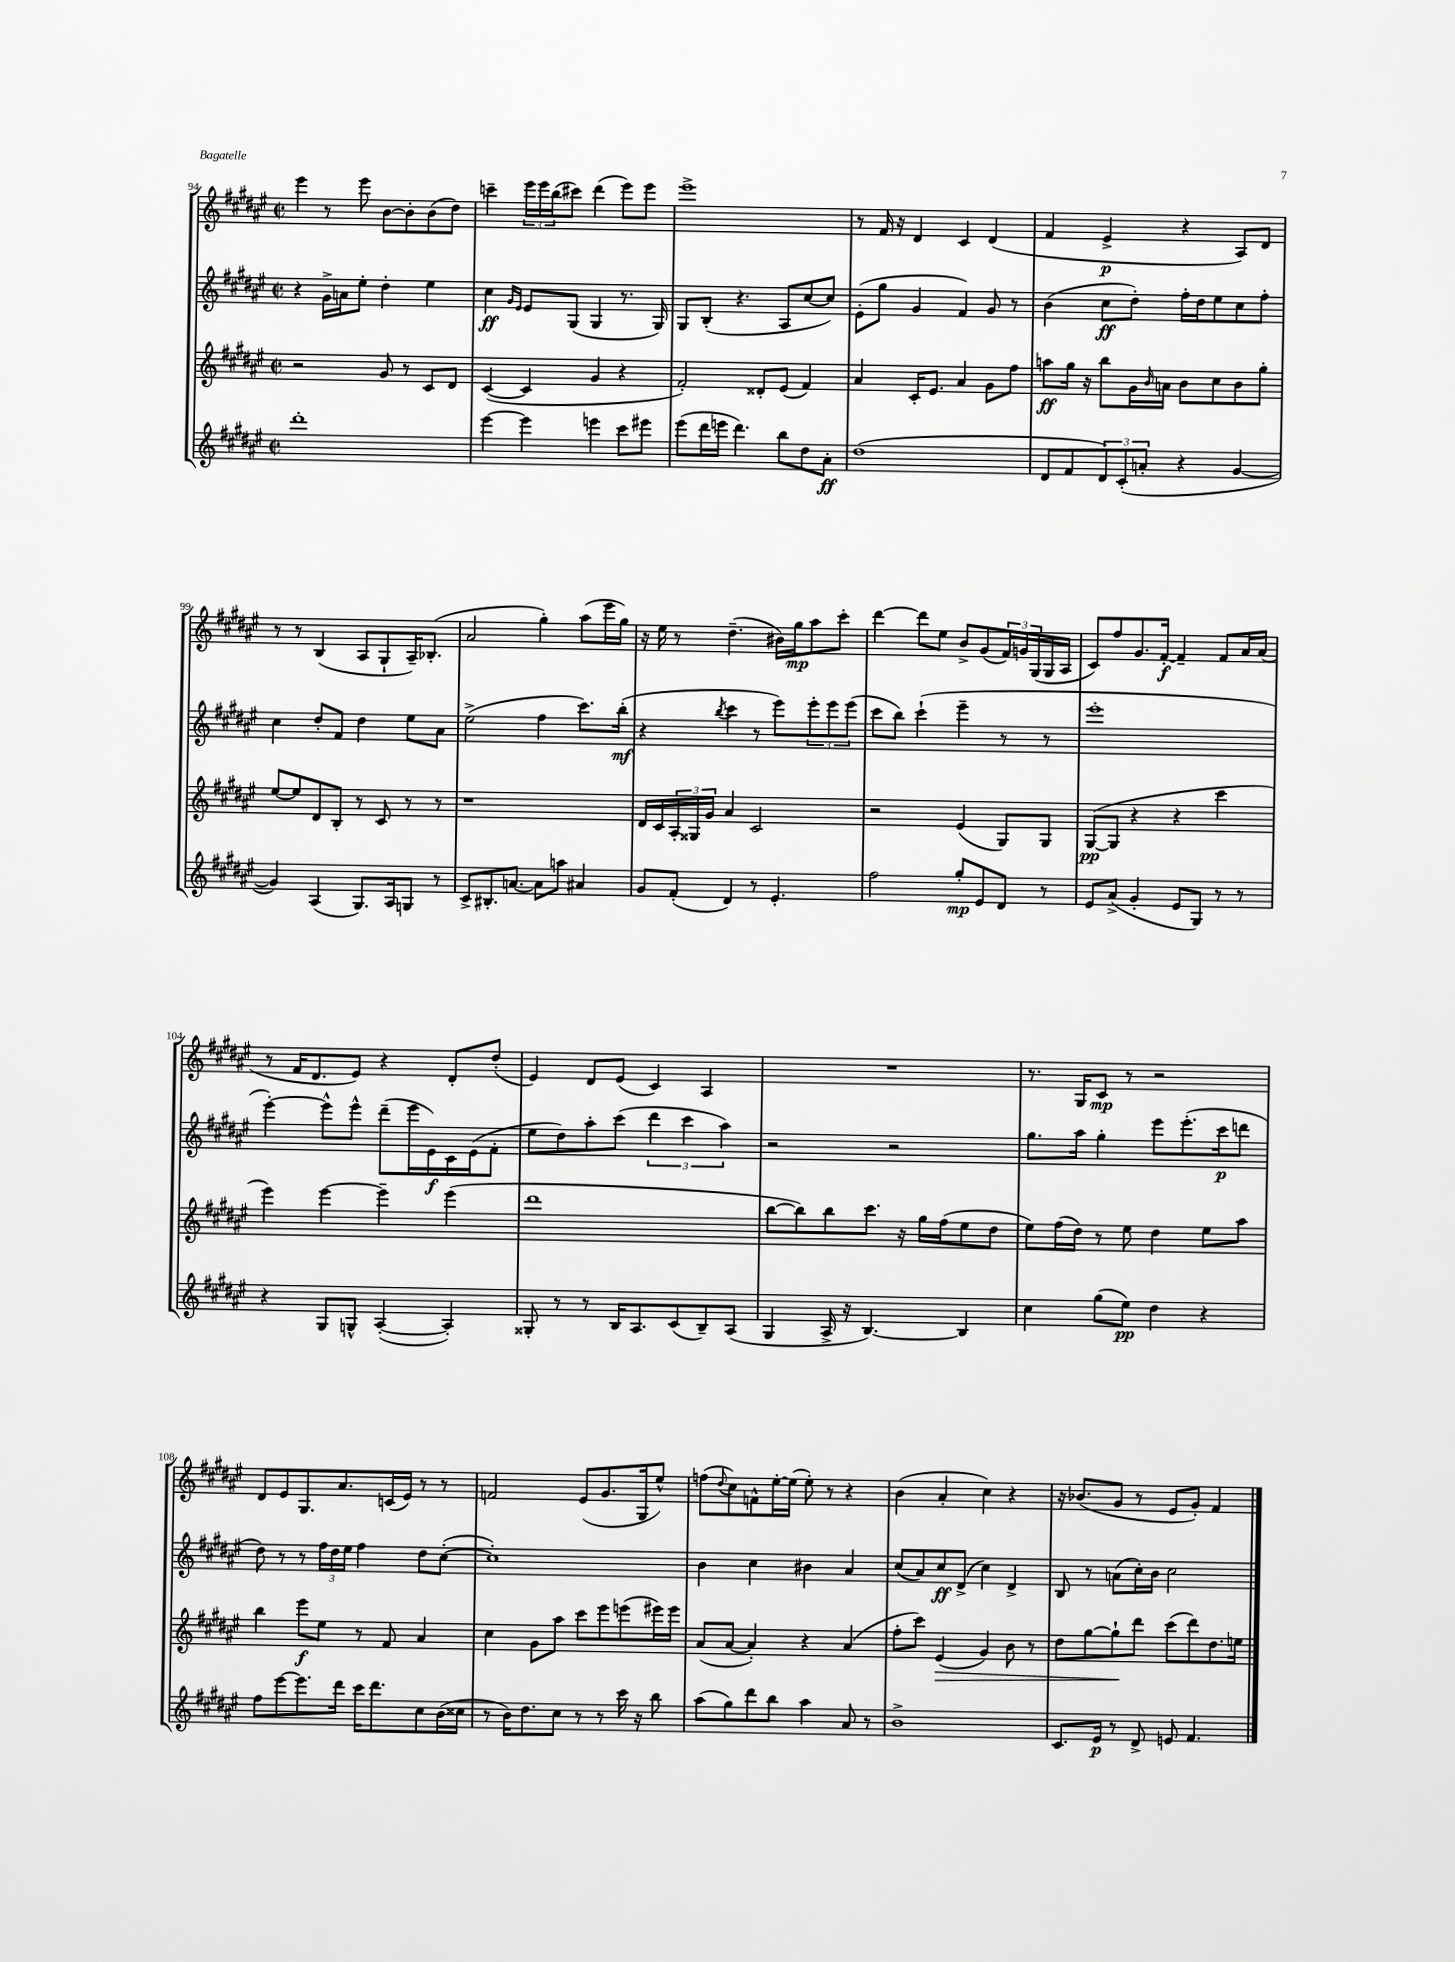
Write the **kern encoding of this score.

**kern	**dynam	**kern	**dynam	**kern	**dynam	**kern	**dynam
*part4	*part4	*part3	*part3	*part2	*part2	*part1	*part1
*staff4	*staff4	*staff3	*staff3	*staff2	*staff2	*staff1	*staff1
*clefG2	*	*clefG2	*	*clefG2	*	*clefG2	*
*k[f#c#g#d#a#e#]	*	*k[f#c#g#d#a#e#]	*	*k[f#c#g#d#a#e#]	*	*k[f#c#g#d#a#e#]	*
*M2/2	*	*M2/2	*	*M2/2	*	*M2/2	*
*met(c|)	*	*met(c|)	*	*met(c|)	*	*met(c|)	*
=94	=94	=94	=94	=94	=94	=94	=94
1ddd#'	.	2r	.	4r	.	4eee#\	.
.	.	.	.	16g#^\LL	.	8r	.
.	.	.	.	16an\J	.	.	.
.	.	.	.	8ee#'\J	.	8eee#\	.
.	.	8g#/	.	4dd#'\	.	[8b\L	.
.	.	8r	.	.	.	8b'\]	.
.	.	8c#/L	.	4ee#\	.	(8b\	.
.	.	8d#/J	.	.	.	8dd#\J)	.
=95	=95	=95	=95	=95	=95	=95	=95
[4eee#\	.	([4c#/	.	4cc#\	ff	4cccn~\	.
.	.	.	.	16qqg#/LL	.	.	.
.	.	.	.	16qqe#/JJ	.	.	.
4eee#\]	.	4c#/]	.	8e#/L	.	24eee#\LL	.
.	.	.	.	.	.	24eee#\	.
.	.	.	.	.	.	(24bb\J	.
.	.	.	.	(8G#/J	.	8ccc#X\J)	.
4eeen\	.	4g#/	.	4G#/	.	(4ddd#\	.
8ccc#\L	.	4r	.	8.r	.	8eee#\L)	.
8eee#X\J	.	.	.	.	.	8eee#\J	.
.	.	.	.	16G#/)	.	.	.
=96	=96	=96	=96	=96	=96	=96	=96
(8eee#\L	.	2f#'/)	.	8G#/L	.	1eee#^	.
16ddd#\L	.	.	.	(8B'/J	.	.	.
16eeen\JJ	.	.	.	.	.	.	.
4.ddd#\)	.	.	.	4.r	.	.	.
.	.	8d##X'/L	.	.	.	.	.
8bb\L	.	(8e#/J	.	8A#/L	.	.	.
8dd#\	.	4f#/)	.	[8cc#/	.	.	.
8a#'\J	ff	.	.	8cc#/J])	.	.	.
=97	=97	=97	=97	=97	=97	=97	=97
(1dd#	.	4a#/	.	(8e#'\L	.	8r	.
.	.	.	.	8gg#\J	.	16f#/	.
.	.	.	.	.	.	16r	.
.	.	16c#'/KL	.	4g#/	.	4d#/	.
.	.	8.e#/J	.	.	.	.	.
.	.	4a#/	.	4f#/)	.	4c#/	.
.	.	8g#\L	.	8g#/	.	(4d#/	.
.	.	8ff#\J	.	8r	.	.	.
=98	=98	=98	=98	=98	=98	=98	=98
8d#/L	.	8aan\L	ff	(4b\	.	4f#/	.
8f#/	.	16gg#\Jk	.	.	.	.	.
.	.	16r	.	.	.	.	.
12d#/)	.	8bb\L	.	8cc#\L	ff	4e#^/	p
(12c#'/	.	.	.	.	.	.	.
.	.	16g#\L	.	8dd#'\J)	.	.	.
12an'/J	.	.	.	.	.	.	.
.	.	16qqb/	.	.	.	.	.
.	.	16an\JJ	.	.	.	.	.
4r	.	8b\L	.	16ff#'\LL	.	4r	.
.	.	.	.	16dd#\J	.	.	.
.	.	8cc#\	.	8ee#\	.	.	.
[4g#/	.	8b\	.	8cc#\	.	8A#/L)	.
.	.	8gg#'\J	.	8ff#'\J	.	8d#/J	.
!!LO:LB:g=z
=99	=99	=99	=99	=99	=99	=99	=99
4g#/])	.	[8ee#/L	.	4cc#\	.	8r	.
.	.	8ee#/]	.	.	.	8r	.
(4A#/	.	8d#/	.	8dd#'/L	.	(4B/	.
.	.	8B'/J	.	8f#/J	.	.	.
8.G#/L)	.	8r	.	4dd#\	.	8A#/L	.
.	.	8c#/	.	.	.	8G#`/	.
16A#/k	.	.	.	.	.	.	.
8Gn/J	.	8r	.	8ee#\L	.	16A#~/K)	.
.	.	.	.	.	.	(8.B-X'/J	.
8r	.	8r	.	8a#\J	.	.	.
=100	=100	=100	=100	=100	=100	=100	=100
8c#^/L	.	1r	.	(2ee#^\	.	2a#/	.
8.B#X'/	.	.	.	.	.	.	.
[8.an/J	.	.	.	.	.	.	.
8a\L]	.	.	.	4ff#\	.	4gg#'\)	.
8aan\J	.	.	.	.	.	.	.
4a#X/	.	.	.	8.ccc#\L)	.	(8aa#\L	.
.	.	.	.	.	.	16eee#\L	.
.	.	.	.	(16bb'\Jk	mf	16gg#\JJ)	.
=101	=101	=101	=101	=101	=101	=101	=101
8g#/L	.	16d#/LL	.	4r	.	16r	.
.	.	16c#/	.	.	.	16ee#\	.
(8f#'/J	.	24A#'/	.	.	.	8r	.
.	.	24G##X/	.	.	.	.	.
.	.	24g#/JJ	.	.	.	.	.
.	.	.	.	8qbb/	.	.	.
4d#/)	.	4a#/	.	4ccc#\	.	(4.dd#~\	.
8r	.	2c#/	.	8r	.	.	.
4.e#'/	.	.	.	8eee#\L)	.	16b#X\LL)	.
.	.	.	.	.	.	16gg#\J	mp
.	.	.	.	12eee#'\	.	8aa#\	.
.	.	.	.	12eee#\	.	.	.
.	.	.	.	.	.	8ccc#'\J	.
.	.	.	.	(12eee#\J	.	.	.
=102	=102	=102	=102	=102	=102	=102	=102
2ff#\	.	2r	.	8ccc#\L	.	[4ddd#\	.
.	.	.	.	8bb\J)	.	.	.
.	.	.	.	(4ccc#`\	.	8ddd#\L]	.
.	.	.	.	.	.	8ee#\J	.
8gg#'/L	mp	(4e#/	.	4eee#~\	.	8b^/L	.
8e#/	.	.	.	.	.	(8g#/	.
8d#/J	.	8G#/L)	.	8r	.	24f#/L)	.
.	.	.	.	.	.	24gn/	.
.	.	.	.	.	.	(24G#/	.
8r	.	8G#/J	.	8r	.	16G#/	.
.	.	.	.	.	.	16A#/JJ	.
=103	=103	=103	=103	=103	=103	=103	=103
8e#/L	.	([8G#/L	pp	1eee#'	.	8c#/L)	.
(8a#^/J	.	8G#/J]	.	.	.	8ff#/	.
4g#'/	.	4r	.	.	.	8.g#/	.
.	.	.	.	.	.	[16f#'/Jk	f
8e#/L	.	4r	.	.	.	4f#~/]	.
8G#/J)	.	.	.	.	.	.	.
8r	.	4ccc#\	.	.	.	8f#/L	.
8r	.	.	.	.	.	16a#/L	.
.	.	.	.	.	.	(16a#/JJ	.
!!LO:LB:g=z
=104	=104	=104	=104	=104	=104	=104	=104
4r	.	4eee#\)	.	[4eee#'\)	.	8r	.
.	.	.	.	.	.	16f#/KL	.
.	.	.	.	.	.	8.d#/	.
8G#/L	.	[4eee#\	.	8eee#^^\L]	.	.	.
8Gn^^/J	.	.	.	8eee#^^\J	.	8e#/J)	.
([4A#'/	.	4eee#~\]	.	(8ddd#~\L	.	4r	.
.	.	.	.	16eee#\L	.	.	.
.	.	.	.	16e#\)	f	.	.
4A#'/])	.	(4eee#\	.	16c#\	.	8d#'/L	.
.	.	.	.	(16e#\J	.	.	.
.	.	.	.	8f#'\J	.	(8dd#'/J	.
=105	=105	=105	=105	=105	=105	=105	=105
8G##X'/	.	1ddd#	.	8ee#\L	.	4e#/)	.
8r	.	.	.	8dd#\)	.	.	.
8r	.	.	.	8aa#'\	.	8d#/L	.
16B/KL	.	.	.	(8ccc#\J	.	(8e#/J	.
8.A#/	.	.	.	.	.	.	.
.	.	.	.	6ddd#\	.	4c#/)	.
(8c#/	.	.	.	.	.	.	.
.	.	.	.	6ccc#\	.	.	.
8B~/)	.	.	.	.	.	4A#/	.
.	.	.	.	6aa#\)	.	.	.
(8A#/J	.	.	.	.	.	.	.
=106	=106	=106	=106	=106	=106	=106	=106
4G#/	.	[8bb\L	.	2r	.	1r	.
.	.	8bb\])	.	.	.	.	.
16A#^/	.	8bb\	.	.	.	.	.
16r	.	.	.	.	.	.	.
[4.B/)	.	8.ccc#\J	.	.	.	.	.
.	.	.	.	2r	.	.	.
.	.	16r	.	.	.	.	.
.	.	16gg#\LL	.	.	.	.	.
.	.	(16ff#\J	.	.	.	.	.
4B/]	.	8ee#\	.	.	.	.	.
.	.	8dd#\J	.	.	.	.	.
=107	=107	=107	=107	=107	=107	=107	=107
4cc#\	.	8ee#\L)	.	8.gg#\L	.	8.r	.
.	.	(16ff#\L	.	.	.	.	.
.	.	16dd#\JJ)	.	16aa#\Jk	.	16G#/KL	.
(8gg#\L	.	8r	.	4gg#'\	.	8c#/J	mp
8ee#\J)	pp	8ee#\	.	.	.	8r	.
4dd#\	.	4dd#\	.	8eee#\L	.	2r	.
.	.	.	.	(8.eee#'\	.	.	.
4r	.	8ee#\L	.	.	.	.	.
.	.	.	.	16ccc#\k	p	.	.
.	.	8aa#\J	.	8dddn\J	.	.	.
!!LO:LB:g=z
=108	=108	=108	=108	=108	=108	=108	=108
8ff#\L	.	4bb\	.	8dd#\)	.	8d#/L	.
[8eee#\	.	.	.	8r	.	8e#/	.
8.eee#\]	.	8eee#\L	f	8r	.	8.G#/	.
.	.	8ee#\J	.	24ff#\LL	.	.	.
.	.	.	.	24dd#\	.	.	.
16ddd#\Jk	.	.	.	.	.	8.a#/	.
.	.	.	.	24ee#\JJ	.	.	.
16ccc#\KL	.	8r	.	4ff#\	.	.	.
8.ddd#\	.	.	.	.	.	.	.
.	.	8f#/	.	.	.	(16cn/L	.
.	.	.	.	.	.	16e#/JJ)	.
8cc#\	.	4a#/	.	8dd#\L	.	8r	.
(16b\L	.	.	.	([8cc#'\J	.	8r	.
16cc##X\JJ	.	.	.	.	.	.	.
=109	=109	=109	=109	=109	=109	=109	=109
8r	.	4cc#\	.	1cc#'])	.	2fn/	.
16b\KL)	.	.	.	.	.	.	.
8.dd#\	.	.	.	.	.	.	.
.	.	8g#\L	.	.	.	.	.
8cc#\J	.	8aa#\J	.	.	.	.	.
8r	.	8ccc#\L	.	.	.	(8e#/L	.
8r	.	8eee#\	.	.	.	8.g#/	.
16ccc#\	.	(8eeen\	.	.	.	.	.
16r	.	.	.	.	.	16G#/k	.
8bb\	.	16eee#X\L)	.	.	.	8ee#^^/J)	.
.	.	16eee#\JJ	.	.	.	.	.
=110	=110	=110	=110	=110	=110	=110	=110
(8aa#\L	.	(8a#/L	.	4b\	.	(8ffn\L	.
.	.	.	.	.	.	8qqdd#/	.
8gg#\)	.	[8a#/J	.	.	.	8cc#\)	.
8ddd#\	.	4a#'/])	.	4cc#\	.	8fn^^\	.
8bb\J	.	.	.	.	.	[16ee#'\L	.
.	.	.	.	.	.	(16ee#\JJ]	.
4aa#\	.	4r	.	4b#X\	.	8ee#'\)	.
.	.	.	.	.	.	8r	.
8a#/	.	(4a#/	.	4a#/	.	4r	.
8r	.	.	.	.	.	.	.
=111	=111	=111	=111	=111	=111	=111	=111
1b^	.	8ff#'\L	.	(8cc#/L	.	(4b\	.
.	.	8ccc#\J)	.	8a#/)	.	.	.
!	!	!	!LO:HP:b	!	!	!	!
.	.	(4e#/	>	8cc#/	ff	4a#'/	.
.	.	.	.	(8d#^/J	.	.	.
.	.	4g#/)	.	4cc#\)	.	4cc#\)	.
.	.	8b\	.	4d#^/	.	4r	.
.	.	8r	.	.	.	.	.
=112	=112	=112	=112	=112	=112	=112	=112
8.c#/L	.	8dd#\L	.	8B/	.	16r	.
.	.	.	.	.	.	(8.b-X/L	.
.	.	[8gg#\	.	8r	.	.	.
16e#/Jk	p	.	.	.	.	.	.
8r	.	8gg#`\]	.	(8an\L	.	8g#/J	.
8d#^/	.	8ddd#\J	]	16cc#'\L)	.	8r	.
.	.	.	.	16b\JJ	.	.	.
8en/	.	(8ccc#\L	.	2cc#\	.	8e#/L	.
4.f#/	.	8ddd#\)	.	.	.	8g#'/J)	.
.	.	8.dd#\	.	.	.	4f#/	.
.	.	16een\Jk	.	.	.	.	.
==	==	==	==	==	==	==	==
*-	*-	*-	*-	*-	*-	*-	*-
